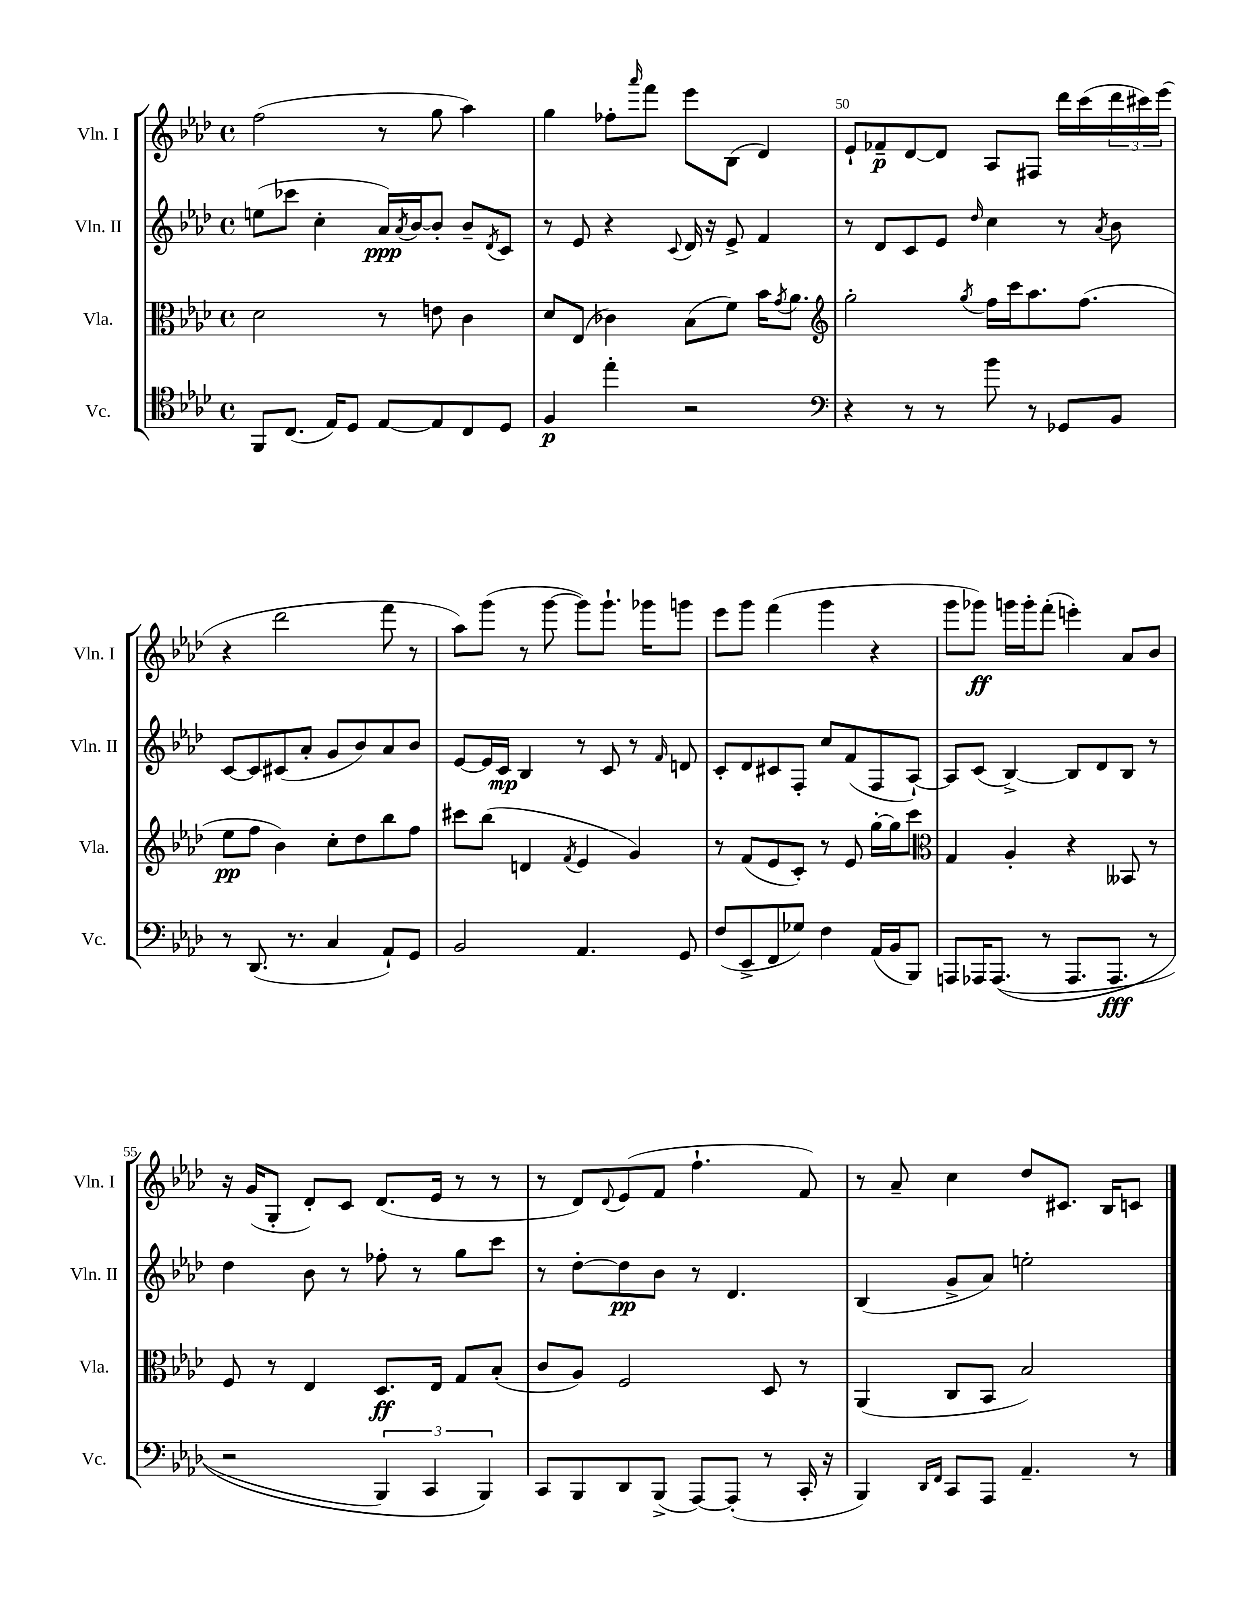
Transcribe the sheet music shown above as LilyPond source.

<<
\new StaffGroup <<
\new Staff = "s0" \with { instrumentName = "Vln. I" shortInstrumentName = "Vln. I" } {
    \clef treble \key aes \major \defaultTimeSignature \time 4/4
    f''2( r8 g''8 aes''4) |
    g''4 fes''8-. \grace { aes'''16 } f'''8 ees'''8 bes8( des'4) |
    ees'8-! fes'8--\p des'8~ des'8 aes8 fis8 des'''16 c'''16( \tuplet 3/2 { des'''16 cis'''16) ees'''16( } |
    r4 des'''2 f'''8 r8 |
    aes''8) g'''8( r8 g'''8~ g'''8) g'''8.-! ges'''16 g'''8 |
    ees'''8 g'''8 f'''4( g'''4 r4 |
    g'''8 ges'''8\ff) g'''16 g'''16-. f'''8-.( e'''4-.) aes'8 bes'8 |
    r16 g'16( g8-. des'8-.) c'8 des'8.( ees'16 r8 r8 |
    r8 des'8) \appoggiatura { des'8 } ees'8( f'8 f''4.-! f'8) |
    r8 aes'8-- c''4 des''8 cis'8. bes16 c'8 \bar "|." |
}
\new Staff = "s1" \with { instrumentName = "Vln. II" shortInstrumentName = "Vln. II" } {
    \clef treble \key aes \major \defaultTimeSignature \time 4/4
    e''8( ces'''8 c''4-. aes'16\ppp) \acciaccatura { aes'8 } bes'16~ bes'8-. bes'8-- \acciaccatura { des'8 } c'8 |
    r8 ees'8 r4 \appoggiatura { c'8 } des'16 r16 ees'8-> f'4 |
    r8 des'8 c'8 ees'8 \grace { des''16 } c''4 r8 \acciaccatura { aes'8 } bes'8 |
    c'8~ c'8 cis'8( aes'8-. g'8 bes'8) aes'8 bes'8 |
    ees'8~ ees'16 c'16\mp bes4 r8 c'8 r8 \grace { f'16 } d'8 |
    c'8-. des'8 cis'8 f8-. c''8 f'8( f8 aes8~-!) |
    aes8 c'8( bes4~->) bes8 des'8 bes8 r8 |
    des''4 bes'8 r8 fes''8-. r8 g''8 c'''8 |
    r8 des''8~-. des''8\pp bes'8 r8 des'4. |
    bes4( g'8-> aes'8) e''2-. \bar "|." |
}
\new Staff = "s2" \with { instrumentName = "Vla." shortInstrumentName = "Vla." } {
    \clef alto \key aes \major \defaultTimeSignature \time 4/4
    des'2 r8 e'8 c'4 |
    des'8 ees8( ces'4) bes8( f'8) bes'16 \acciaccatura { g'8 } aes'8. |
    \clef treble g''2-. \acciaccatura { g''8 } f''16 c'''16 aes''8. f''8.( |
    ees''8\pp f''8 bes'4) c''8-. des''8 bes''8 f''8 |
    cis'''8 bes''8( d'4 \acciaccatura { f'8 } ees'4 g'4) |
    r8 f'8( ees'8 c'8-.) r8 ees'8 g''16~-. g''16 c'''8 |
    \clef alto g4 aes4-. r4 beses,8 r8 |
    f8 r8 ees4 des8.\ff ees16 g8 bes8-.( |
    c'8 aes8) f2 des8 r8 |
    aes,4( c8 bes,8 bes2) \bar "|." |
}
\new Staff = "s3" \with { instrumentName = "Vc." shortInstrumentName = "Vc." } {
    \clef tenor \key aes \major \defaultTimeSignature \time 4/4
    f,8 c8.( ees16) des8 ees8~ ees8 c8 des8 |
    f4\p ees''4-. r2 |
    \clef bass r4 r8 r8 bes'8 r8 ges,8 bes,8 |
    r8 des,8.( r8. c4 aes,8-!) g,8 |
    bes,2 aes,4. g,8 |
    f8( ees,8-> f,8 ges8) f4 aes,16( bes,16 bes,,8) |
    a,,8 aes,,16 aes,,8.(\( r8 aes,,8. aes,,8.\fff r8 |
    r2 \tuplet 3/2 { bes,,4) c,4 bes,,4\) } |
    c,8 bes,,8 des,8 bes,,8->( aes,,8~) aes,,8-.( r8 c,16-. r16 |
    bes,,4) \grace { des,16 f,16 } c,8 aes,,8 aes,4.-- r8 \bar "|." |
}
>>
>>
\layout { \context { \Score currentBarNumber = #48 \override BarNumber.break-visibility = ##(#f #t #t) barNumberVisibility = #(every-nth-bar-number-visible 5) } }
